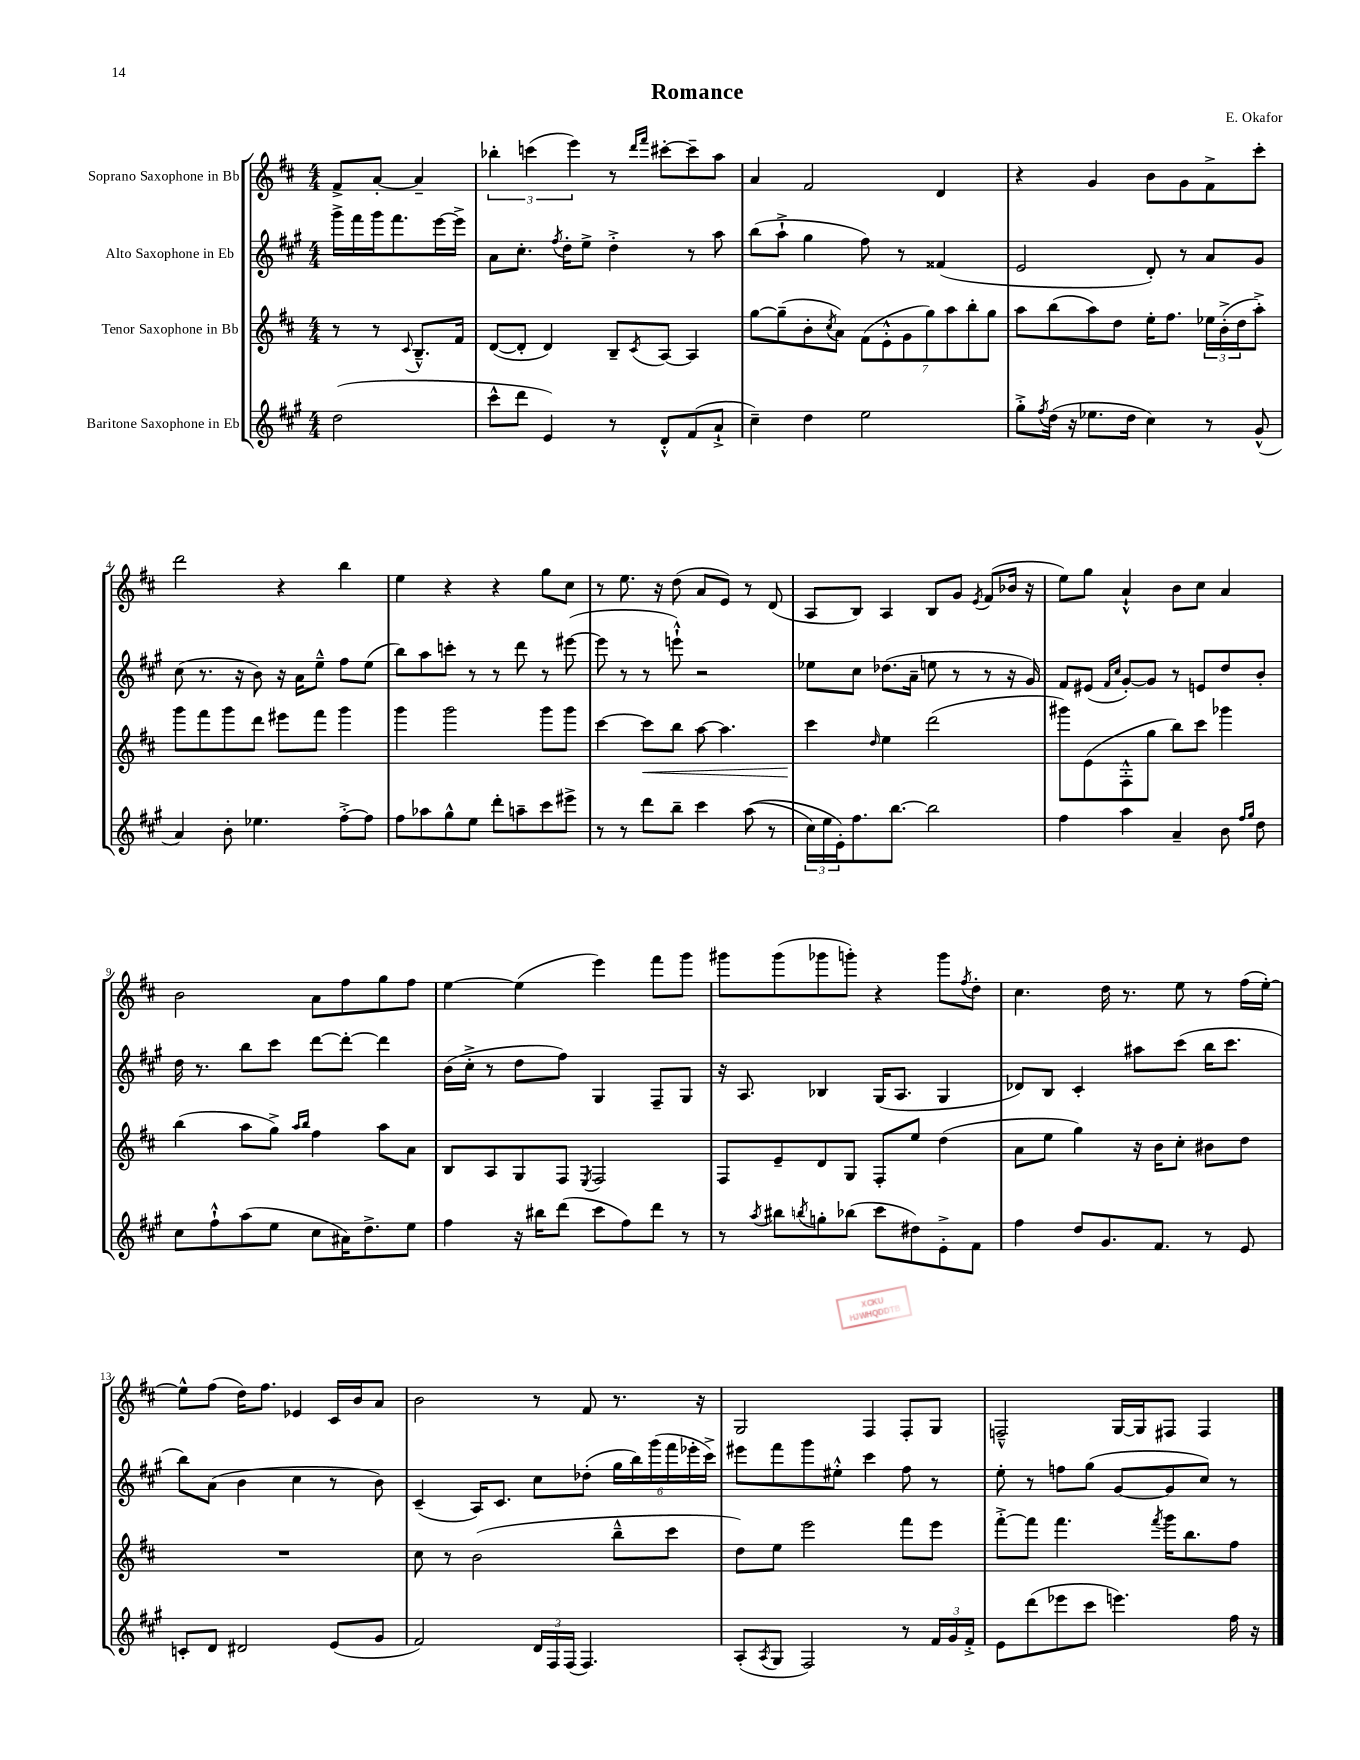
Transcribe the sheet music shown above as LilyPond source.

\header { title = "Romance" composer = "E. Okafor" }
<<
\new StaffGroup <<
\new Staff = "s0" \with { instrumentName = "Soprano Saxophone in Bb" } {
    \clef treble \key d \major \numericTimeSignature \time 4/4 \partial 2
    fis'8-> a'8~-. a'4-- |
    \tuplet 3/2 { bes''4-. c'''4( e'''4) } r8 \grace { d'''16 fis'''16 } cis'''8~-. cis'''8-- a''8 |
    a'4 fis'2 d'4 |
    r4 g'4 b'8 g'8 fis'8-> cis'''8-. |
    d'''2 r4 b''4 |
    e''4 r4 r4 g''8 cis''8 |
    r8 e''8. r16 d''8( a'8 e'8) r8 d'8( |
    a8 b8) a4 b8 g'8 \acciaccatura { e'8 } fis'8( bes'16 r16 |
    e''8) g''8 a'4-!-^ b'8 cis''8 a'4 |
    b'2 a'8 fis''8 g''8 fis''8 |
    e''4~ e''4( e'''4) fis'''8 g'''8 |
    gis'''8 gis'''8( ges'''8 g'''8-.) r4 g'''8 \acciaccatura { fis''8 } d''8-. |
    cis''4. d''16 r8. e''8 r8 fis''16( e''16~-.) |
    e''8-^ fis''8( d''16) fis''8. ees'4 cis'16 b'16 a'8 |
    b'2 r8 fis'8 r8. r16 |
    g2 fis4 fis8-. g8 |
    f2---^ g16~ g16 fis8 fis4 \bar "|." |
}
\new Staff = "s1" \with { instrumentName = "Alto Saxophone in Eb" } {
    \clef treble \key a \major \numericTimeSignature \time 4/4 \partial 2
    gis'''16-> fis'''16 gis'''16 fis'''8. e'''16~ e'''16-> |
    a'8 cis''8.-. \acciaccatura { fis''8 } d''16-. e''8-> d''4-.-> r8 a''8 |
    b''8( a''8-!-> gis''4 fis''8) r8 fisis'4( |
    e'2 d'8-.) r8 a'8 gis'8 |
    cis''8( r8. r16 b'8) r16 a'16 e''8---^ fis''8 e''8( |
    b''8) a''8 c'''8-. r8 r8 d'''8 r8 eis'''8~( |
    eis'''8 r8 r8 e'''8-!-^) r2 |
    ees''8 cis''8 des''8.( a'16-- e''8 r8 r8 r16 gis'16) |
    fis'8 eis'8( \grace { fis'16 cis''16 } gis'8~-.) gis'8 r8 e'8 d''8 b'8-. |
    d''16 r8. b''8 cis'''8 d'''8~ d'''8~-. d'''4 |
    b'16( cis''16-.-> r8 d''8 fis''8) gis4 fis8-- gis8 |
    r16 a8. bes4 gis16( a8. gis4 |
    des'8) b8 cis'4-. ais''8 cis'''8( b''16 cis'''8. |
    b''8) a'8( b'4 cis''4 r8 b'8) |
    cis'4--( a16) cis'8. cis''8 des''8-.( \tuplet 6/4 { gis''16 b''16) gis'''16( fis'''16 ees'''16-. cis'''16->) } |
    eis'''8 fis'''8 gis'''8 eis''8-.-^ cis'''4 fis''8 r8 |
    e''8-. r8 f''8 gis''8( gis'8~ gis'8 cis''8) r8 \bar "|." |
}
\new Staff = "s2" \with { instrumentName = "Tenor Saxophone in Bb" } {
    \clef treble \key d \major \numericTimeSignature \time 4/4 \partial 2
    r8 r8 \appoggiatura { cis'8 } b8.---^ fis'16 |
    d'8~( d'8-. d'4) b8-- \acciaccatura { cis'8 } a8~ a4 |
    g''8~ g''8--( b'8-. \acciaccatura { cis''8 } a'8) \tuplet 7/4 { fis'8( e'8-.-^ g'8 g''8) a''8 b''8-. g''8 } |
    a''8 b''8( a''8) d''8 e''16-. fis''8. \tuplet 3/2 { ees''16 b'16-.->( d''16 } a''8-.->) |
    g'''8 fis'''8 g'''8 d'''8 eis'''8 fis'''8 g'''4 |
    g'''4 g'''2 g'''8 g'''8 |
    cis'''4~ cis'''8\< b''8 a''8~ a''4. |
    cis'''4\! \grace { d''16 } e''4 d'''2( |
    gis'''8) e'8( fis8-.-^ g''8 b''8) cis'''8 ges'''4 |
    b''4( a''8 g''8->) \grace { a''16 b''16 } fis''4 a''8 a'8 |
    b8 a8 g8 fis8 \acciaccatura { e8 } fis2 |
    fis8 e'8-- d'8 g8 fis8-. e''8 d''4( |
    a'8 e''8 g''4) r16 b'16 cis''8-. bis'8 d''8 |
    R1 |
    cis''8 r8 b'2( b''8---^ cis'''8 |
    d''8) e''8 e'''2 fis'''8 e'''8 |
    fis'''8~-.-> fis'''8 fis'''4. \acciaccatura { fis'''8 } g'''16 b''8. fis''8 \bar "|." |
}
\new Staff = "s3" \with { instrumentName = "Baritone Saxophone in Eb" } {
    \clef treble \key a \major \numericTimeSignature \time 4/4 \partial 2
    d''2( |
    cis'''8-^ d'''8 e'4) r8 d'8-.-^ fis'8( a'8-!-> |
    cis''4--) d''4 e''2 |
    gis''8-.-> \acciaccatura { fis''8 } d''16( r16 ees''8. d''16 cis''4) r8 gis'8-^( |
    a'4) b'8-. ees''4. fis''8~-.-> fis''8 |
    fis''8 aes''8 gis''8-^ e''8 d'''8-. a''8-- cis'''8 eis'''8-> |
    r8 r8 d'''8 b''8-- cis'''4 a''8(\( r8 |
    \tuplet 3/2 { cis''16) e''16 e'16-.\) } fis''8. b''8.~ b''2 |
    fis''4 a''4 a'4-- b'8 \grace { fis''16 gis''16 } d''8 |
    cis''8 fis''8-!-^ a''8( e''8 cis''8 ais'16) d''8.-> e''8 |
    fis''4 r16 bis''16 d'''8( cis'''8 fis''8) d'''8 r8 |
    r8 \acciaccatura { a''8 } bis''8 \acciaccatura { b''8 } g''8-. bes''8( cis'''8 dis''8) e'8-.-> fis'8 |
    fis''4 d''8 gis'8. fis'8. r8 e'8 |
    c'8-. d'8 dis'2 e'8( gis'8 |
    fis'2) \tuplet 3/2 { d'16 fis16 fis16( } fis4.) |
    a8-.( \acciaccatura { a8 } gis8 fis2) r8 \tuplet 3/2 { fis'16 gis'16 fis'16-.-> } |
    e'8 d'''8( ees'''8 cis'''8 e'''4.) fis''16 r16 \bar "|." |
}
>>
>>
